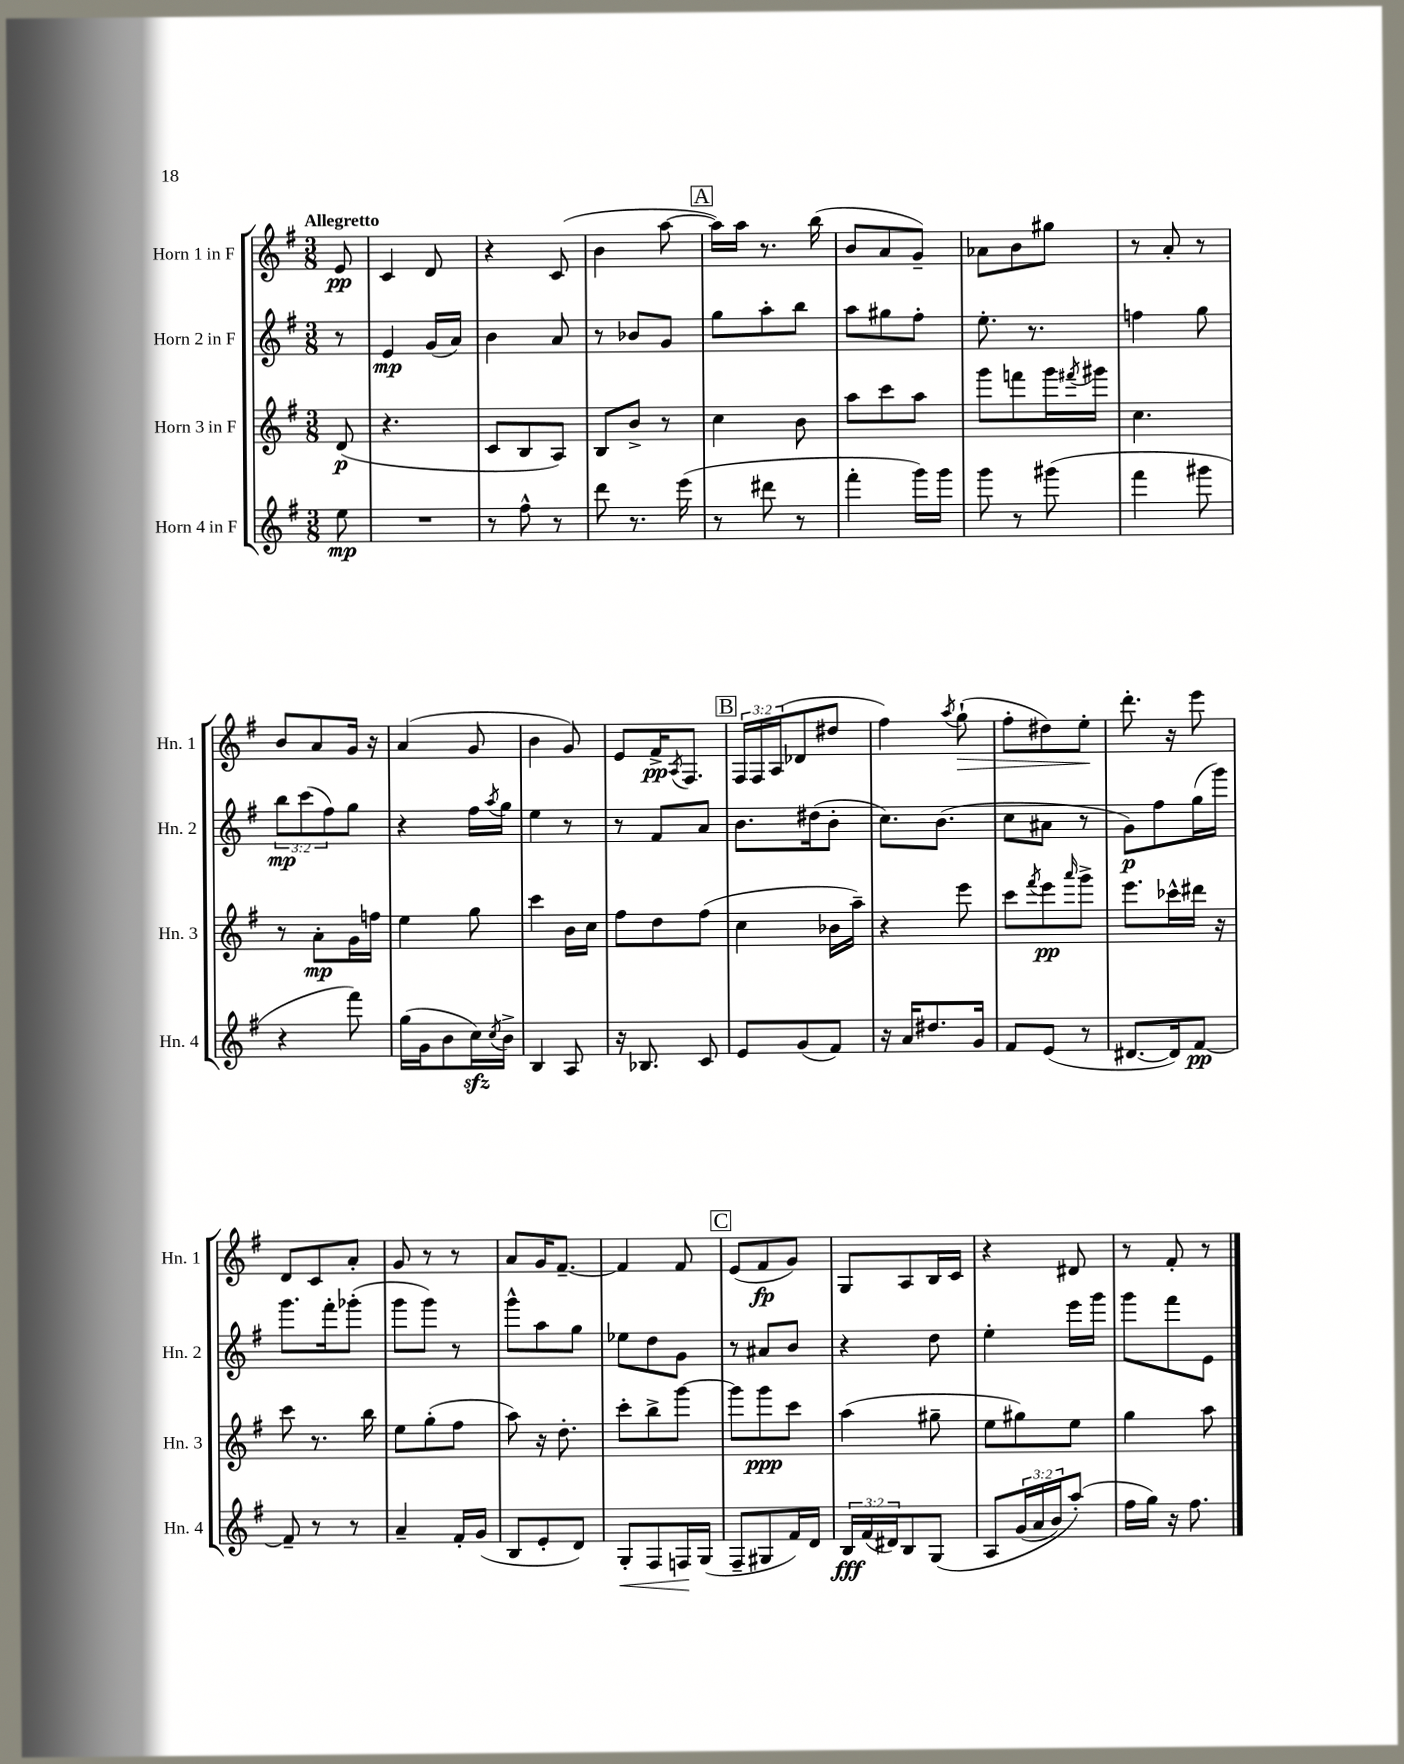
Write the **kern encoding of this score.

**kern	**dynam	**kern	**dynam	**kern	**dynam	**kern	**dynam
*part4	*part4	*part3	*part3	*part2	*part2	*part1	*part1
*staff4	*staff4	*staff3	*staff3	*staff2	*staff2	*staff1	*staff1
*I"Horn 4 in F	*	*I"Horn 3 in F	*	*I"Horn 2 in F	*	*I"Horn 1 in F	*
*I'Hn. 4	*	*I'Hn. 3	*	*I'Hn. 2	*	*I'Hn. 1	*
*clefG2	*	*clefG2	*	*clefG2	*	*clefG2	*
*k[f#]	*	*k[f#]	*	*k[f#]	*	*k[f#]	*
*M3/8	*	*M3/8	*	*M3/8	*	*M3/8	*
=	=	=	=	=	=	=	=
!	!	!	!	!	!	!LO:TX:a:B:t=Allegretto	!
8ee\	mp	(8d/	p	8r	.	8e/	pp
=1	=1	=1	=1	=1	=1	=1	=1
4.r	.	4.r	.	4e/	mp	4c/	.
.	.	.	.	(16g/LL	.	8d/	.
.	.	.	.	16a/JJ)	.	.	.
=2	=2	=2	=2	=2	=2	=2	=2
8r	.	8c/L	.	4b\	.	4r	.
8ff#^^\	.	8B/	.	.	.	.	.
8r	.	8A/J)	.	8a/	.	(8c/	.
=3	=3	=3	=3	=3	=3	=3	=3
8ddd\	.	8B/L	.	8r	.	4b\	.
8.r	.	8b^/J	.	8b-X/L	.	.	.
.	.	8r	.	8g/J	.	[8aa\	.
(16eee\	.	.	.	.	.	.	.
!!LO:REH:place=s1:t=A
=4	=4	=4	=4	=4	=4	=4	=4
8r	.	4cc\	.	8gg\L	.	16aa\LL])	.
.	.	.	.	.	.	16aa\JJ	.
8ddd#X\	.	.	.	8aa'\	.	8.r	.
8r	.	8b\	.	8bb\J	.	.	.
.	.	.	.	.	.	(16bb\	.
=5	=5	=5	=5	=5	=5	=5	=5
4fff#'\	.	8aa\L	.	8aa\L	.	8b/L	.
.	.	8ccc\	.	8gg#X\	.	8a/	.
16ggg\LL)	.	8aa\J	.	8ff#'\J	.	8g~/J)	.
16ggg\JJ	.	.	.	.	.	.	.
=6	=6	=6	=6	=6	=6	=6	=6
8ggg\	.	8ggg\L	.	8.ee'\	.	8a-X\L	.
8r	.	8fffn\	.	.	.	8b\	.
.	.	.	.	8.r	.	.	.
(8ggg#X\	.	16ggg\L	.	.	.	8gg#X\J	.
.	.	8qfff#X/	.	.	.	.	.
.	.	16ggg#X\JJ	.	.	.	.	.
=7	=7	=7	=7	=7	=7	=7	=7
4fff#\	.	4.cc\	.	4ffn\	.	8r	.
.	.	.	.	.	.	8a'/	.
8ggg#X\	.	.	.	8gg\	.	8r	.
!!LO:LB:g=z
=8	=8	=8	=8	=8	=8	=8	=8
4r	.	8r	.	12bb\L	mp	8b/L	.
.	.	.	.	(12ccc\	.	.	.
.	.	8a'\L	mp	.	.	8a/	.
.	.	.	.	12ff#\)	.	.	.
8fff#\)	.	16g\L	.	8gg\J	.	16g/Jk	.
.	.	16ffn\JJ	.	.	.	16r	.
=9	=9	=9	=9	=9	=9	=9	=9
(16gg\LL	.	4ee\	.	4r	.	(4a/	.
16g\J	.	.	.	.	.	.	.
8b\	.	.	.	.	.	.	.
16cczz\L)	.	8gg\	.	16ff#\LL	.	8g/	.
8qcc/	.	.	.	8qaa/	.	.	.
16b^\JJ	.	.	.	16gg\JJ	.	.	.
=10	=10	=10	=10	=10	=10	=10	=10
4B/	.	4ccc\	.	4ee\	.	4b\	.
8A/	.	16b\LL	.	8r	.	8g/)	.
.	.	16cc\JJ	.	.	.	.	.
=11	=11	=11	=11	=11	=11	=11	=11
16r	.	8ff#\L	.	8r	.	8e/L	.
8.B-X/	.	.	.	.	.	.	.
.	.	8dd\	.	8f#/L	.	16f#^/K	pp
.	.	.	.	.	.	8qA/	.
.	.	.	.	.	.	8.F#/J	.
8c/	.	(8ff#\J	.	8a/J	.	.	.
!!LO:REH:place=s1:t=B
=12	=12	=12	=12	=12	=12	=12	=12
8e/L	.	4cc\	.	8.b\L	.	24F#/LL	.
.	.	.	.	.	.	24F#/	.
.	.	.	.	.	.	(24A/J	.
(8g/	.	.	.	.	.	8d-X/	.
.	.	.	.	(16dd#X\k	.	.	.
8f#/J)	.	16b-X\LL	.	8b'\J	.	8dd#X/J	.
.	.	16aa~\JJ)	.	.	.	.	.
=13	=13	=13	=13	=13	=13	=13	=13
16r	.	4r	.	8.cc\L)	.	4ff#\)	.
16a/KL	.	.	.	.	.	.	.
8.dd#X/	.	.	.	.	.	.	.
.	.	.	.	(8.b\J	.	.	.
.	.	.	.	.	.	8qaa/	.
!	!	!	!	!	!	!	!LO:HP:b
.	.	8eee\	.	.	.	(8gg`\	>
16g/Jk	.	.	.	.	.	.	.
=14	=14	=14	=14	=14	=14	=14	=14
8f#/L	.	8ccc\L	.	8cc\L	.	8ff#'\L	.
.	.	8qfff#/	.	.	.	.	.
(8e/J	.	8eee\	pp	8a#X\J	.	8dd#X\)	.
.	.	16qqaaa/	.	.	.	.	.
8r	.	8ggg^\J	.	8r	.	8ee'\J	.
.	.	.	.	.	.	.	]
=15	=15	=15	=15	=15	=15	=15	=15
[8.d#X/L	.	8.eee\L	.	8g\L)	p	8.ddd'\	.
.	.	.	.	8ff#\	.	.	.
16d#/k])	.	16ccc-X^^\L	.	.	.	16r	.
[8f#/J	pp	16ddd#X\JJ	.	(16gg\L	.	8eee\	.
.	.	16r	.	16ggg\JJ)	.	.	.
!!LO:LB:g=z
=16	=16	=16	=16	=16	=16	=16	=16
8f#~/]	.	8ccc\	.	8.ggg\L	.	8d/L	.
8r	.	8.r	.	.	.	8c/	.
.	.	.	.	16fff#'\k	.	.	.
8r	.	.	.	(8ggg-X'\J	.	8a'/J	.
.	.	16bb\	.	.	.	.	.
=17	=17	=17	=17	=17	=17	=17	=17
4a~/	.	8ee\L	.	8ggg\L	.	8g/	.
.	.	(8gg'\	.	8ggg\J)	.	8r	.
16f#'/LL	.	8ff#\J	.	8r	.	8r	.
(16g/JJ	.	.	.	.	.	.	.
=18	=18	=18	=18	=18	=18	=18	=18
8B/L	.	8aa\)	.	8ggg^^\L	.	8a/L	.
8e'/	.	16r	.	8aa\	.	16g/K	.
.	.	8.dd'\	.	.	.	[8.f#~/J	.
8d/J)	.	.	.	8gg\J	.	.	.
=19	=19	=19	=19	=19	=19	=19	=19
!	!LO:HP:b	!	!	!	!	!	!
8G'/L	<	8ccc'\L	.	8ee-X\L	.	4f#/]	.
8F#/	.	8bb^\	.	8dd\	.	.	.
16Fn/L	.	[8ggg\J	.	8g\J	.	8f#/	.
(16G/JJ	[	.	.	.	.	.	.
!!LO:REH:place=s1:t=C
=20	=20	=20	=20	=20	=20	=20	=20
8F#~/L	.	8ggg\L]	.	8r	.	(8e/L	.
8G#X/	.	8ggg\	ppp	8a#X/L	.	8f#/	fp
16f#/L)	.	8ccc\J	.	8b/J	.	8g/J)	.
16d/JJ	.	.	.	.	.	.	.
=21	=21	=21	=21	=21	=21	=21	=21
24B/LL	fff	(4aa\	.	4r	.	8G/L	.
(24f#/	.	.	.	.	.	.	.
24d#X/J)	.	.	.	.	.	.	.
8B/	.	.	.	.	.	8A/	.
(8G/J	.	8gg#X~\	.	8dd\	.	16B/L	.
.	.	.	.	.	.	16c/JJ	.
=22	=22	=22	=22	=22	=22	=22	=22
8A/L	.	8ee\L	.	4ee'\	.	4r	.
(24g/L	.	8gg#X\)	.	.	.	.	.
24a/	.	.	.	.	.	.	.
24b/J)	.	.	.	.	.	.	.
(8aa'/J)	.	8ee\J	.	16eee\LL	.	8d#X/	.
.	.	.	.	16ggg\JJ	.	.	.
=23	=23	=23	=23	=23	=23	=23	=23
16ff#\LL	.	4gg\	.	8ggg\L	.	8r	.
16gg\JJ)	.	.	.	.	.	.	.
16r	.	.	.	8fff#\	.	8f#'/	.
8.ff#\	.	.	.	.	.	.	.
.	.	8aa\	.	8e\J	.	8r	.
==	==	==	==	==	==	==	==
*-	*-	*-	*-	*-	*-	*-	*-
